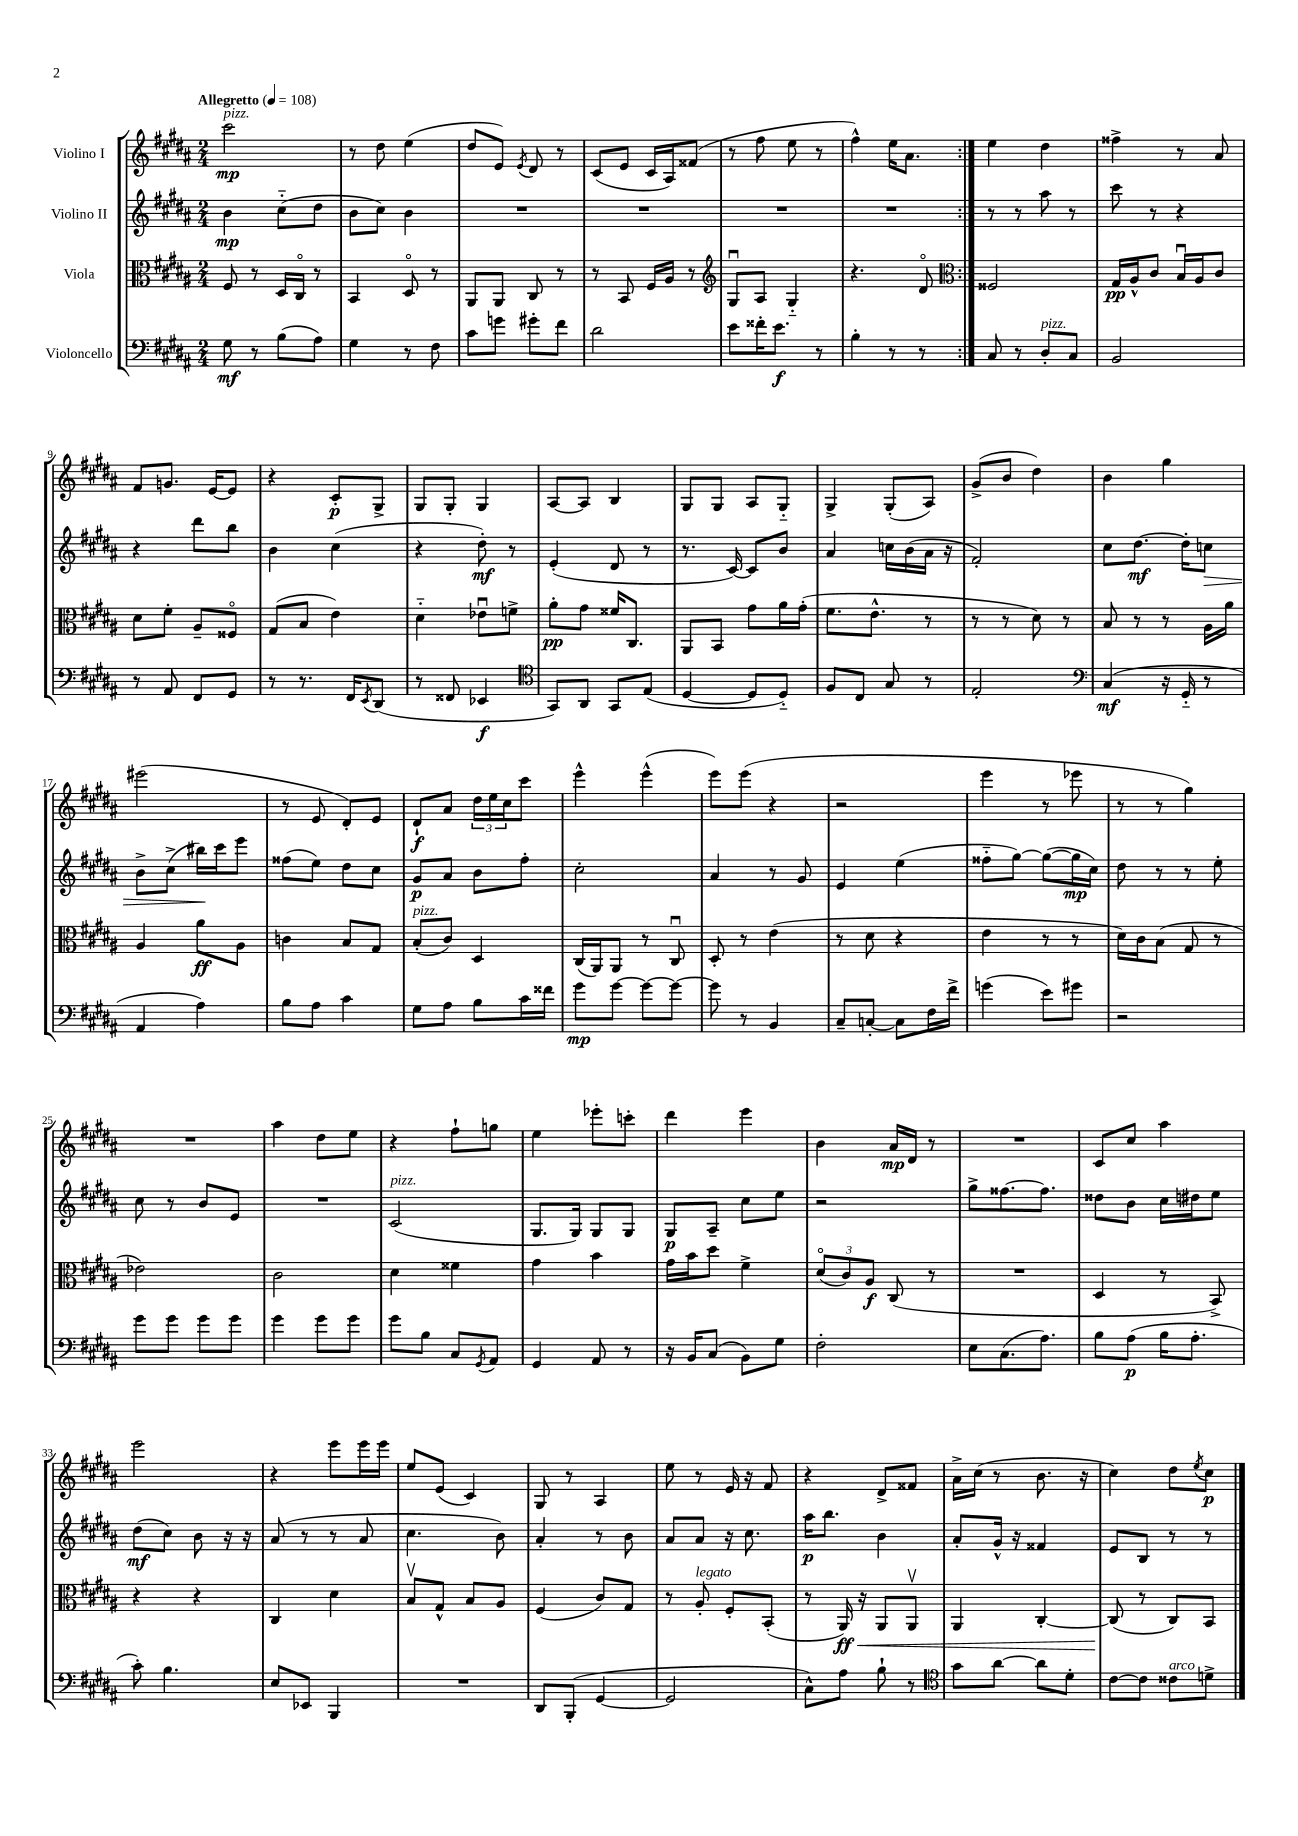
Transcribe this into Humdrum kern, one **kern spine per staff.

**kern	**dynam	**kern	**dynam	**kern	**dynam	**kern	**dynam
*part4	*part4	*part3	*part3	*part2	*part2	*part1	*part1
*staff4	*staff4	*staff3	*staff3	*staff2	*staff2	*staff1	*staff1
*I"Violoncello	*	*I"Viola	*	*I"Violino II	*	*I"Violino I	*
*clefF4	*	*clefC3	*	*clefG2	*	*clefG2	*
*k[f#c#g#d#a#]	*	*k[f#c#g#d#a#]	*	*k[f#c#g#d#a#]	*	*k[f#c#g#d#a#]	*
*M2/4	*	*M2/4	*	*M2/4	*	*M2/4	*
*MM108	*	*MM108	*	*MM108	*	*MM108	*
=1	=1	=1	=1	=1	=1	=1	=1
!	!	!	!	!	!	!LO:TX:a:B:t=Allegretto	!
!	!	!	!	!	!	!LO:TX:a:i:t=pizz.	!
8G#\	mf	8F#/	.	4b\	mp	2ccc#\	mp
8r	.	8r	.	.	.	.	.
(8B\L	.	16D#/LL	.	(8cc#\L	.	.	.
.	.	16C#/JJ	.	.	.	.	.
8A#\J)	.	8r	.	8dd#\J	.	.	.
=2	=2	=2	=2	=2	=2	=2	=2
4G#\	.	4BB/	.	8b\L	.	8r	.
.	.	.	.	8cc#\J)	.	8dd#\	.
8r	.	8D#/	.	4b\	.	(4ee\	.
8F#\	.	8r	.	.	.	.	.
=3	=3	=3	=3	=3	=3	=3	=3
8c#\L	.	8AA#/L	.	2r	.	8dd#/L	.
8gn\J	.	8AA#/J	.	.	.	8e/J)	.
.	.	.	.	.	.	8qe/	.
8g#X'\L	.	8C#/	.	.	.	8d#/	.
8f#\J	.	8r	.	.	.	8r	.
=4	=4	=4	=4	=4	=4	=4	=4
2d#\	.	8r	.	2r	.	(8c#/L	.
.	.	8BB/	.	.	.	8e/J	.
.	.	16F#/LL	.	.	.	16c#/LL	.
.	.	16A#/JJ	.	.	.	16A#/J)	.
.	.	8r	.	.	.	(8f##X/J	.
=5	=5	=5	=5	=5	=5	=5	=5
*	*	*clefG2	*	*	*	*	*
8e\L	.	8G#u/L	.	2r	.	8r	.
16f##X'\K	.	8A#/J	.	.	.	8ff#\	.
8.e\J	f	.	.	.	.	.	.
.	.	4G#/	.	.	.	8ee\	.
8r	.	.	.	.	.	8r	.
=6	=6	=6	=6	=6	=6	=6	=6
4B'\	.	4.r	.	2r	.	4ff#^^\)	.
8r	.	.	.	.	.	16ee\KL	.
.	.	.	.	.	.	8.a#\J	.
8r	.	8d#/	.	.	.	.	.
=7:|!	=7:|!	=7:|!	=7:|!	=7:|!	=7:|!	=7:|!	=7:|!
*	*	*clefC3	*	*	*	*	*
8C#/	.	2F##X/	.	8r	.	4ee\	.
8r	.	.	.	8r	.	.	.
!LO:TX:a:i:t=pizz.	!	!	!	!	!	!	!
8D#'/L	.	.	.	8aa#\	.	4dd#\	.
8C#/J	.	.	.	8r	.	.	.
=8	=8	=8	=8	=8	=8	=8	=8
2BB/	.	16G#/LL	pp	8ccc#\	.	4ff##X^\	.
.	.	16A#^^/J	.	.	.	.	.
.	.	8c#/J	.	8r	.	.	.
.	.	16Bu/LL	.	4r	.	8r	.
.	.	16A#/J	.	.	.	.	.
.	.	8c#/J	.	.	.	8a#/	.
!!LO:LB:g=z
=9	=9	=9	=9	=9	=9	=9	=9
8r	.	8d#\L	.	4r	.	8f#/L	.
8AA#/	.	8f#'\J	.	.	.	8.gn/J	.
8FF#/L	.	8A#~/L	.	8ddd#\L	.	.	.
.	.	.	.	.	.	[16e/KL	.
8GG#/J	.	8F##X/J	.	8bb\J	.	8e/J]	.
=10	=10	=10	=10	=10	=10	=10	=10
8r	.	(8G#/L	.	4b\	.	4r	.
8.r	.	8B/J	.	.	.	.	.
.	.	4e\)	.	(4cc#\	.	8c#'/L	p
16FF#/KL	.	.	.	.	.	.	.
8qEE/	.	.	.	.	.	.	.
(8DD#/J	.	.	.	.	.	8G#^/J	.
=11	=11	=11	=11	=11	=11	=11	=11
8r	.	4d#\	.	4r	.	8G#/L	.
8FF##X/	.	.	.	.	.	8G#'/J	.
4EE-X/	f	8e-Xu\L	.	8dd#'\)	mf	4G#/	.
.	.	8fn^\J	.	8r	.	.	.
=12	=12	=12	=12	=12	=12	=12	=12
*clefC4	*	*	*	*	*	*	*
8GG#/L)	.	8a#'\L	pp	(4e'/	.	[8A#/L	.
8AA#/J	.	8g#\J	.	.	.	8A#/J]	.
8GG#/L	.	16f##X/KL	.	8d#/	.	4B/	.
.	.	8.C#/J	.	.	.	.	.
(8E/J	.	.	.	8r	.	.	.
=13	=13	=13	=13	=13	=13	=13	=13
[4D#/	.	8AA#/L	.	8.r	.	8G#/L	.
.	.	8BB/J	.	.	.	8G#/J	.
.	.	.	.	[16c#/)	.	.	.
8D#/L]	.	8g#\L	.	8c#/L]	.	8A#/L	.
8D#/J)	.	16a#\L	.	8b/J	.	8G#/J	.
.	.	(16g#'\JJ	.	.	.	.	.
=14	=14	=14	=14	=14	=14	=14	=14
8F#/L	.	8.f#\L	.	4a#/	.	4G#^/	.
8C#/J	.	.	.	.	.	.	.
.	.	8.e^^\J	.	.	.	.	.
8G#/	.	.	.	16ccn\LL	.	(8G#'/L	.
.	.	.	.	(16b\	.	.	.
8r	.	8r	.	16a#\JJ	.	8A#/J)	.
.	.	.	.	16r	.	.	.
=15	=15	=15	=15	=15	=15	=15	=15
2E'/	.	8r	.	2f#'/)	.	(8g#^/L	.
.	.	8r	.	.	.	8b/J	.
.	.	8d#\)	.	.	.	4dd#\)	.
.	.	8r	.	.	.	.	.
=16	=16	=16	=16	=16	=16	=16	=16
*clefF4	*	*	*	*	*	*	*
(4C#/	mf	8B/	.	8cc#\L	.	4b\	.
.	.	8r	.	[8.dd#\J	mf	.	.
16r	.	8r	.	.	.	4gg#\	.
16GG#/	.	.	.	16dd#'\KL]	.	.	.
!	!	!	!	!	!LO:HP:b	!	!
8r	.	16A#\LL	.	8ccn\J	>	.	.
.	.	16a#\JJ	.	.	.	.	.
!!LO:LB:g=z
=17	=17	=17	=17	=17	=17	=17	=17
4AA#/	.	4A#/	.	8b^\L	.	(2eee#X\	.
.	.	.	.	(8cc#^\J	.	.	.
4A#\)	.	8a#\L	ff	16bb#X\LL)	.	.	.
.	.	.	.	16ccc#\J	]	.	.
.	.	8A#\J	.	8eee\J	.	.	.
=18	=18	=18	=18	=18	=18	=18	=18
8B\L	.	4cn\	.	(8ff##X\L	.	8r	.
8A#\J	.	.	.	8ee\J)	.	8e/	.
4c#\	.	8B/L	.	8dd#\L	.	8d#'/L)	.
.	.	8G#/J	.	8cc#\J	.	8e/J	.
=19	=19	=19	=19	=19	=19	=19	=19
!	!	!LO:TX:a:i:t=pizz.	!	!	!	!	!
8G#\L	.	(8B'/L	.	8g#/L	p	8d#`/L	f
8A#\J	.	8c#/J)	.	8a#/J	.	8a#/J	.
8B\L	.	4D#/	.	8b\L	.	24dd#\LL	.
.	.	.	.	.	.	24ee\	.
.	.	.	.	.	.	24cc#\J	.
16c#\L	.	.	.	8ff#'\J	.	8ccc#\J	.
16f##X\JJ	.	.	.	.	.	.	.
=20	=20	=20	=20	=20	=20	=20	=20
8g#\L	mp	(16C#/LL	.	2cc#'\	.	4eee^^\	.
.	.	16AA#/J)	.	.	.	.	.
[8g#\J	.	8AA#/J	.	.	.	.	.
8g#\L_	.	8r	.	.	.	(4eee^^\	.
8g#\J_	.	8C#u/	.	.	.	.	.
=21	=21	=21	=21	=21	=21	=21	=21
8g#\]	.	8D#'/	.	4a#/	.	8eee\L)	.
8r	.	8r	.	.	.	(8eee\J	.
4BB/	.	(4e\	.	8r	.	4r	.
.	.	.	.	8g#/	.	.	.
=22	=22	=22	=22	=22	=22	=22	=22
8C#~/L	.	8r	.	4e/	.	2r	.
[8Cn'/J	.	8d#\	.	.	.	.	.
8C\L]	.	4r	.	(4ee\	.	.	.
16F#\L	.	.	.	.	.	.	.
16f#^\JJ	.	.	.	.	.	.	.
=23	=23	=23	=23	=23	=23	=23	=23
(4gn\	.	4e\	.	8ff##X\L	.	4eee\	.
.	.	.	.	[8gg#\J)	.	.	.
8e\L)	.	8r	.	(8gg#\L_	.	8r	.
8g#X\J	.	8r	.	16gg#\L]	mp	8eee-X\	.
.	.	.	.	16cc#\JJ)	.	.	.
=24	=24	=24	=24	=24	=24	=24	=24
2r	.	16d#\LL)	.	8dd#\	.	8r	.
.	.	16c#\J	.	.	.	.	.
.	.	(8B\J	.	8r	.	8r	.
.	.	8G#/	.	8r	.	4gg#\)	.
.	.	8r	.	8ee'\	.	.	.
!!LO:LB:g=z
=25	=25	=25	=25	=25	=25	=25	=25
8g#\L	.	2e-X\)	.	8cc#\	.	2r	.
8g#\J	.	.	.	8r	.	.	.
8g#\L	.	.	.	8b/L	.	.	.
8g#\J	.	.	.	8e/J	.	.	.
=26	=26	=26	=26	=26	=26	=26	=26
4g#\	.	2c#\	.	2r	.	4aa#\	.
8g#\L	.	.	.	.	.	8dd#\L	.
8g#\J	.	.	.	.	.	8ee\J	.
=27	=27	=27	=27	=27	=27	=27	=27
!	!	!	!	!LO:TX:a:i:t=pizz.	!	!	!
8g#\L	.	4d#\	.	(2c#/	.	4r	.
8B\J	.	.	.	.	.	.	.
8C#/L	.	4f##X\	.	.	.	8ff#`\L	.
8qGG#/	.	.	.	.	.	.	.
8AA#/J	.	.	.	.	.	8ggn\J	.
=28	=28	=28	=28	=28	=28	=28	=28
4GG#/	.	4g#\	.	8.G#/L	.	4ee\	.
.	.	.	.	16G#/Jk)	.	.	.
8AA#/	.	4b\	.	8G#/L	.	8eee-X'\L	.
8r	.	.	.	8G#/J	.	8cccn'\J	.
=29	=29	=29	=29	=29	=29	=29	=29
16r	.	16g#\LL	.	8G#/L	p	4ddd#\	.
16BB/KL	.	16b\J	.	.	.	.	.
(8C#/J	.	8dd#\J	.	8A#~/J	.	.	.
8BB\L)	.	4f#^\	.	8cc#\L	.	4eee\	.
8G#\J	.	.	.	8ee\J	.	.	.
=30	=30	=30	=30	=30	=30	=30	=30
2F#'\	.	(12d#/L	.	2r	.	4b\	.
.	.	12c#/)	.	.	.	.	.
.	.	12A#/J	f	.	.	.	.
.	.	(8C#/	.	.	.	16a#/LL	mp
.	.	.	.	.	.	16d#/JJ	.
.	.	8r	.	.	.	8r	.
=31	=31	=31	=31	=31	=31	=31	=31
8E\L	.	2r	.	8gg#^\L	.	2r	.
(8.C#\	.	.	.	[8.ff##X\	.	.	.
8.A#\J)	.	.	.	8.ff##\J]	.	.	.
=32	=32	=32	=32	=32	=32	=32	=32
8B\L	.	4D#/	.	8dd##X\L	.	8c#/L	.
(8A#\J	p	.	.	8b\J	.	8cc#/J	.
16B\KL	.	8r	.	16cc#\LL	.	4aa#\	.
8.A#'\J	.	.	.	16dd#X\J	.	.	.
.	.	8BB^/)	.	8ee\J	.	.	.
!!LO:LB:g=z
=33	=33	=33	=33	=33	=33	=33	=33
8c#'\)	.	4r	.	(8dd#\L	mf	2eee\	.
4.B\	.	.	.	8cc#\J)	.	.	.
.	.	4r	.	8b\	.	.	.
.	.	.	.	16r	.	.	.
.	.	.	.	16r	.	.	.
=34	=34	=34	=34	=34	=34	=34	=34
8E/L	.	4C#/	.	(8a#/	.	4r	.
8EE-X/J	.	.	.	8r	.	.	.
4BBB/	.	4d#\	.	8r	.	8eee\L	.
.	.	.	.	8a#/	.	16eee\L	.
.	.	.	.	.	.	16eee\JJ	.
=35	=35	=35	=35	=35	=35	=35	=35
2r	.	8Bv/L	.	4.cc#\	.	8ee/L	.
.	.	8G#^^/J	.	.	.	(8e/J	.
.	.	8B/L	.	.	.	4c#/)	.
.	.	8A#/J	.	8b\)	.	.	.
=36	=36	=36	=36	=36	=36	=36	=36
8DD#/L	.	(4F#/	.	4a#'/	.	8G#/	.
(8BBB'/J	.	.	.	.	.	8r	.
[4GG#/	.	8c#/L)	.	8r	.	4A#/	.
.	.	8G#/J	.	8b\	.	.	.
=37	=37	=37	=37	=37	=37	=37	=37
2GG#/]	.	8r	.	8a#/L	.	8ee\	.
!	!	!LO:TX:a:i:t=legato	!	!	!	!	!
.	.	8A#'/	.	8a#/J	.	8r	.
.	.	8F#'/L	.	16r	.	16e/	.
.	.	.	.	8.cc#\	.	16r	.
.	.	(8BB'/J	.	.	.	8f#/	.
=38	=38	=38	=38	=38	=38	=38	=38
8C#^^\L)	.	8r	.	16aa#\KL	p	4r	.
.	.	.	.	8.bb\J	.	.	.
!	!	!	!LO:HP:b	!	!	!	!
8A#\J	.	16AA#/)	< ff	.	.	.	.
.	.	16r	.	.	.	.	.
8B`\	.	8AA#/L	.	4b\	.	8d#^/L	.
8r	.	8AA#v/J	.	.	.	8f##X/J	.
=39	=39	=39	=39	=39	=39	=39	=39
*clefC4	*	*	*	*	*	*	*
8g#\L	.	4AA#/	.	8a#'/L	.	16a#^\LL	.
.	.	.	.	.	.	(16cc#\JJ	.
[8a#\J	.	.	.	16g#^^/Jk	.	8r	.
.	.	.	.	16r	.	.	.
8a#\L]	.	[4C#'/	.	4f##X/	.	8.b\	.
8d#'\J	.	.	.	.	.	.	.
.	.	.	.	.	.	16r	.
=40	=40	=40	=40	=40	=40	=40	=40
[8c#\L	.	(8C#/]	.	8e/L	.	4cc#\)	.
8c#\J]	.	8r	[	8B/J	.	.	.
!LO:TX:a:i:t=arco	!	!	!	!	!	!	!
8c##X\L	.	8C#/L)	.	8r	.	8dd#\L	.
.	.	.	.	.	.	8qee/	.
8dn^\J	.	8BB/J	.	8r	.	8cc#\J	p
==	==	==	==	==	==	==	==
*-	*-	*-	*-	*-	*-	*-	*-
